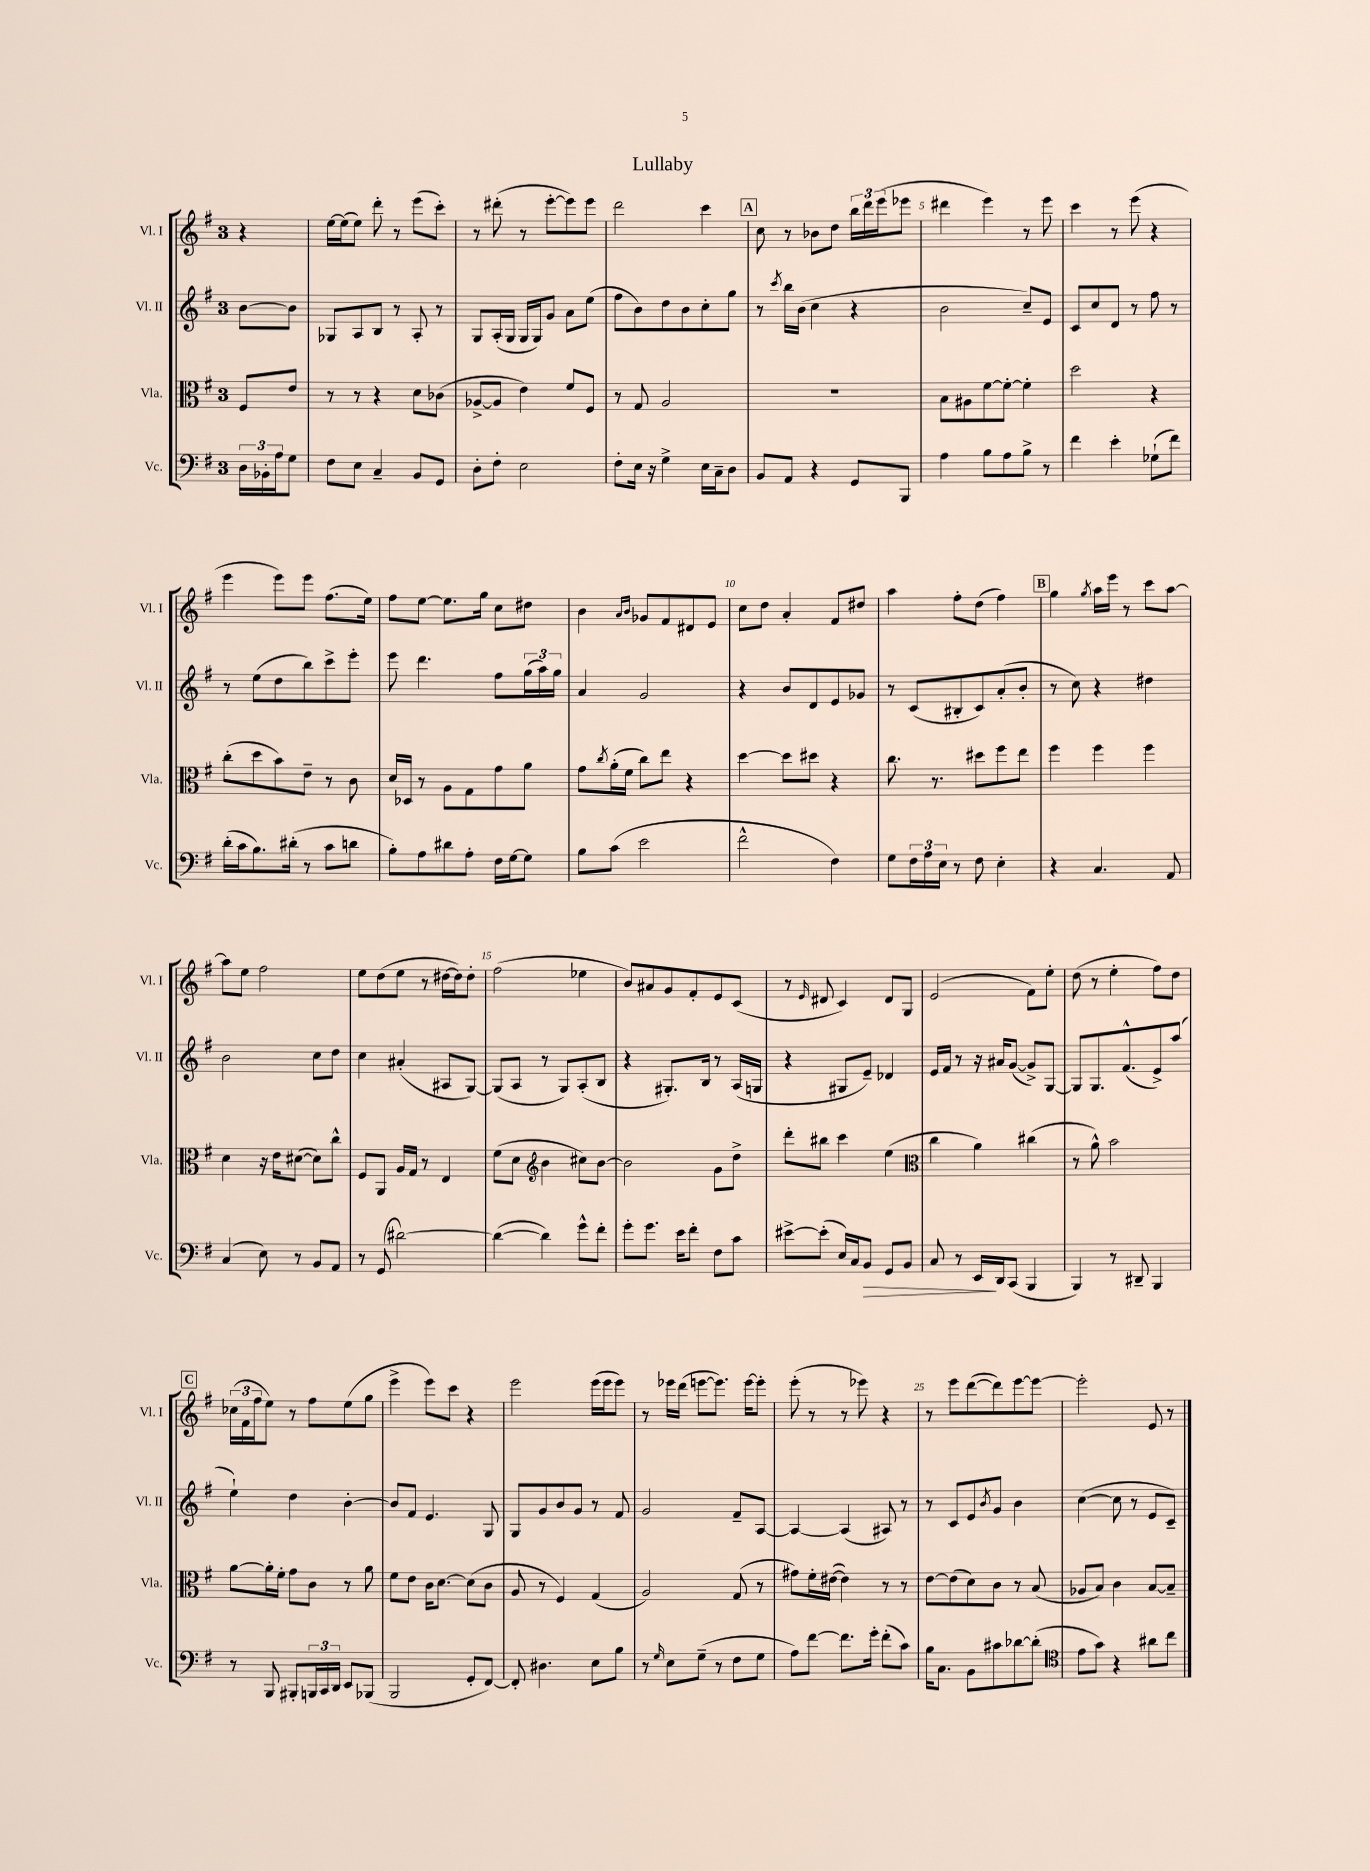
\header { title = "Lullaby" }
<<
\new StaffGroup <<
\new Staff = "s0" \with { instrumentName = "Vl. I" shortInstrumentName = "Vl. I" } {
    \clef treble \key g \major \once \override Staff.TimeSignature.style = #'single-digit \time 3/4 \partial 4
    r4 |
    e''16~ e''16( e''8) d'''8-. r8 e'''8( c'''8-.) |
    r8 dis'''8-.( r8 e'''8~-. e'''8) e'''8 |
    d'''2 c'''4 |
    \mark \markup { \box "A" } c''8 r8 bes'8 d''8 \tuplet 3/2 { b''16 d'''16 e'''16( } ees'''8 |
    dis'''4 e'''4) r8 e'''8 |
    c'''4 r8 e'''8( r4 |
    e'''4 e'''8) e'''8 fis''8.( e''16) |
    fis''8 e''8~ e''8. g''16 c''8 dis''8 |
    b'4 \grace { a'16 b'16 } ges'8 fis'8 dis'8 e'8 |
    c''8 d''8 a'4-. fis'8 dis''8 |
    a''4 fis''8-. d''8( fis''4) |
    \mark \markup { \box "B" } g''4 \acciaccatura { g''8 } a''16 e'''16 r8 c'''8 a''8~ |
    a''8 e''8 fis''2 |
    e''8 d''8( e''8 r8 dis''16~ dis''16) dis''8-. |
    fis''2( ees''4 |
    b'8) ais'8 g'8 fis'8-. e'8 c'8( |
    r8 \grace { e'16 } dis'8 c'4) dis'8 g8 |
    e'2( fis'8) e''8-. |
    d''8( r8 e''4-. fis''8) d''8 |
    \mark \markup { \box "C" } \tuplet 3/2 { ces''16( fis'16 fis''16 } e''8) r8 fis''8 e''8( g''8 |
    e'''4-> e'''8) c'''8 r4 |
    e'''2 e'''16( e'''16 e'''8) |
    r8 ees'''16 d'''16( e'''8~ e'''8.) e'''16~ e'''8-. |
    e'''8-.( r8 r8 ees'''8) r4 |
    r8 e'''8 d'''8~( d'''8) e'''8~ e'''8~ |
    e'''2-. e'8 r8 \bar "|." |
}
\new Staff = "s1" \with { instrumentName = "Vl. II" shortInstrumentName = "Vl. II" } {
    \clef treble \key g \major \once \override Staff.TimeSignature.style = #'single-digit \time 3/4 \partial 4
    b'8~ b'8 |
    ges8 a8 b8 r8 a8-. r8 |
    g8 a16-.( g16 g16 g16) g'8 a'8 e''8( |
    fis''8 b'8) d''8 b'8 c''8-. g''8 |
    \mark \markup { \box "A" } r8 \acciaccatura { c'''8 } b''16 b'16( c''4 r4 |
    b'2 c''8--) e'8 |
    c'8 c''8 d'8 r8 fis''8 r8 |
    r8 e''8( d''8 b''8) c'''8-> e'''8-. |
    e'''8 d'''4. fis''8 \tuplet 3/2 { g''16( a''16) g''16 } |
    a'4 g'2 |
    r4 b'8 d'8 e'8 ges'8 |
    r8 c'8( bis8-. c'8) a'8-.( b'8-. |
    \mark \markup { \box "B" } r8 c''8) r4 dis''4 |
    b'2 c''8 d''8 |
    c''4 ais'4-.( ais8 g8~) |
    g8( a8 r8 g8) a8-.( b8 |
    r4 gis8.-.) b16 r8 a16( g16 |
    r4 gis8 e'8--) des'4 |
    e'16 fis'16 r8 r16 ais'16 g'8~( g'8->) g8~ |
    g8 g8. fis'8.-^( e'8->) a''8( |
    \mark \markup { \box "C" } e''4-!) d''4 b'4~-. |
    b'8 fis'8 e'4. g8 |
    g8 g'8 b'8 g'8 r8 fis'8 |
    g'2 fis'8-- a8~ |
    a4~ a4( ais8) r8 |
    r8 c'8 e'8 \acciaccatura { b'8 } g'8 b'4 |
    c''4~( c''8 r8 e'8 c'8--) \bar "|." |
}
\new Staff = "s2" \with { instrumentName = "Vla." shortInstrumentName = "Vla." } {
    \clef alto \key g \major \once \override Staff.TimeSignature.style = #'single-digit \time 3/4 \partial 4
    fis8 e'8 |
    r8 r8 r4 d'8 ces'8( |
    aes8~-> aes8 e'4) fis'8 fis8 |
    r8 g8 a2 |
    \mark \markup { \box "A" } R2. |
    b8 ais8 fis'8~ fis'8~-. fis'4-. |
    d''2 r4 |
    c''8-.( d''8 b'8) e'8-- r8 c'8 |
    d'16 des16 r8 a8 g8 g'8 a'8 |
    g'8 \acciaccatura { c''8 } a'16-.( fis'16 c''8) e''8 r4 |
    d''4~ d''8 dis''8 r4 |
    c''8. r8. dis''8 fis''8 e''8 |
    \mark \markup { \box "B" } fis''4 fis''4 fis''4 |
    d'4 r16 e'16 dis'8~( dis'8) c''8-^ |
    fis8 a,8 a16 g16 r8 e4 |
    fis'8( d'8 \clef treble b'4 cis''8) b'8~ |
    b'2 g'8 d''8-> |
    d'''8-. bis''8 c'''4 e''4( |
    \clef alto c''4 a'4) cis''4( |
    r8 a'8-^) b'2 |
    \mark \markup { \box "C" } a'8~ a'16-. fis'16-. g'8 c'8 r8 a'8 |
    fis'8 e'8 c'16 d'8.~ d'8( c'8 |
    a8 r8 fis4) g4( |
    a2) g8( r8 |
    gis'8) fis'16-. eis'16~( eis'4) r8 r8 |
    e'8~ e'8( d'8) c'8 r8 b8( |
    aes8 b8) c'4 b8~ b8-- \bar "|." |
}
\new Staff = "s3" \with { instrumentName = "Vc." shortInstrumentName = "Vc." } {
    \clef bass \key g \major \once \override Staff.TimeSignature.style = #'single-digit \time 3/4 \partial 4
    \tuplet 3/2 { d16 bes,16-. a16 } g8 |
    fis8 e8 c4-- b,8 g,8 |
    d8-. fis8-. e2 |
    fis8-. e16 r16 g4-> e16 c16-- d8 |
    \mark \markup { \box "A" } b,8 a,8 r4 g,8 b,,8 |
    a4 b8 a8 b8-> r8 |
    fis'4 e'4-. ges8-!( fis'8) |
    d'16-.( c'16 b8.) dis'16-.( r8 c'8 d'8 |
    b8-.) a8 dis'8 a8-. fis16 g16~ g8 |
    b8 c'8( e'2 |
    fis'2-^ fis4) |
    g8 \tuplet 3/2 { fis16 a16 e16 } r8 fis8 e4-. |
    \mark \markup { \box "B" } r4 c4. a,8 |
    c4( e8) r8 b,8 a,8 |
    r8 g,8( dis'2~) |
    dis'4~( dis'4) g'8-^ fis'8-. |
    g'8-. g'8. e'16 fis'8-. fis8 c'8 |
    eis'8~-> eis'8-.( e16) c16 b,8\> g,8 b,8 |
    c8 r8 e,16\! d,16 c,8( b,,4 |
    b,,4) r8 dis,8-- b,,4 |
    \mark \markup { \box "C" } r8 b,,8 bis,,8-. \tuplet 3/2 { b,,16 c,16 d,16 } e,8 bes,,8( |
    b,,2 g,8-. fis,8~) |
    fis,8-. dis4. e8 b8 |
    r8 \grace { g16 } e8 g8--( r8 fis8 g8 |
    a8) fis'8~ fis'8. g'16-. fis'8-.( c'8) |
    b16 c8. b,8 cis'8 des'8~ des'8-.( |
    \clef tenor e'8 g'8) r4 ais'8 c''8 \bar "|." |
}
>>
>>
\layout { \context { \Score \override BarNumber.break-visibility = ##(#f #t #t) barNumberVisibility = #(every-nth-bar-number-visible 5) } }
